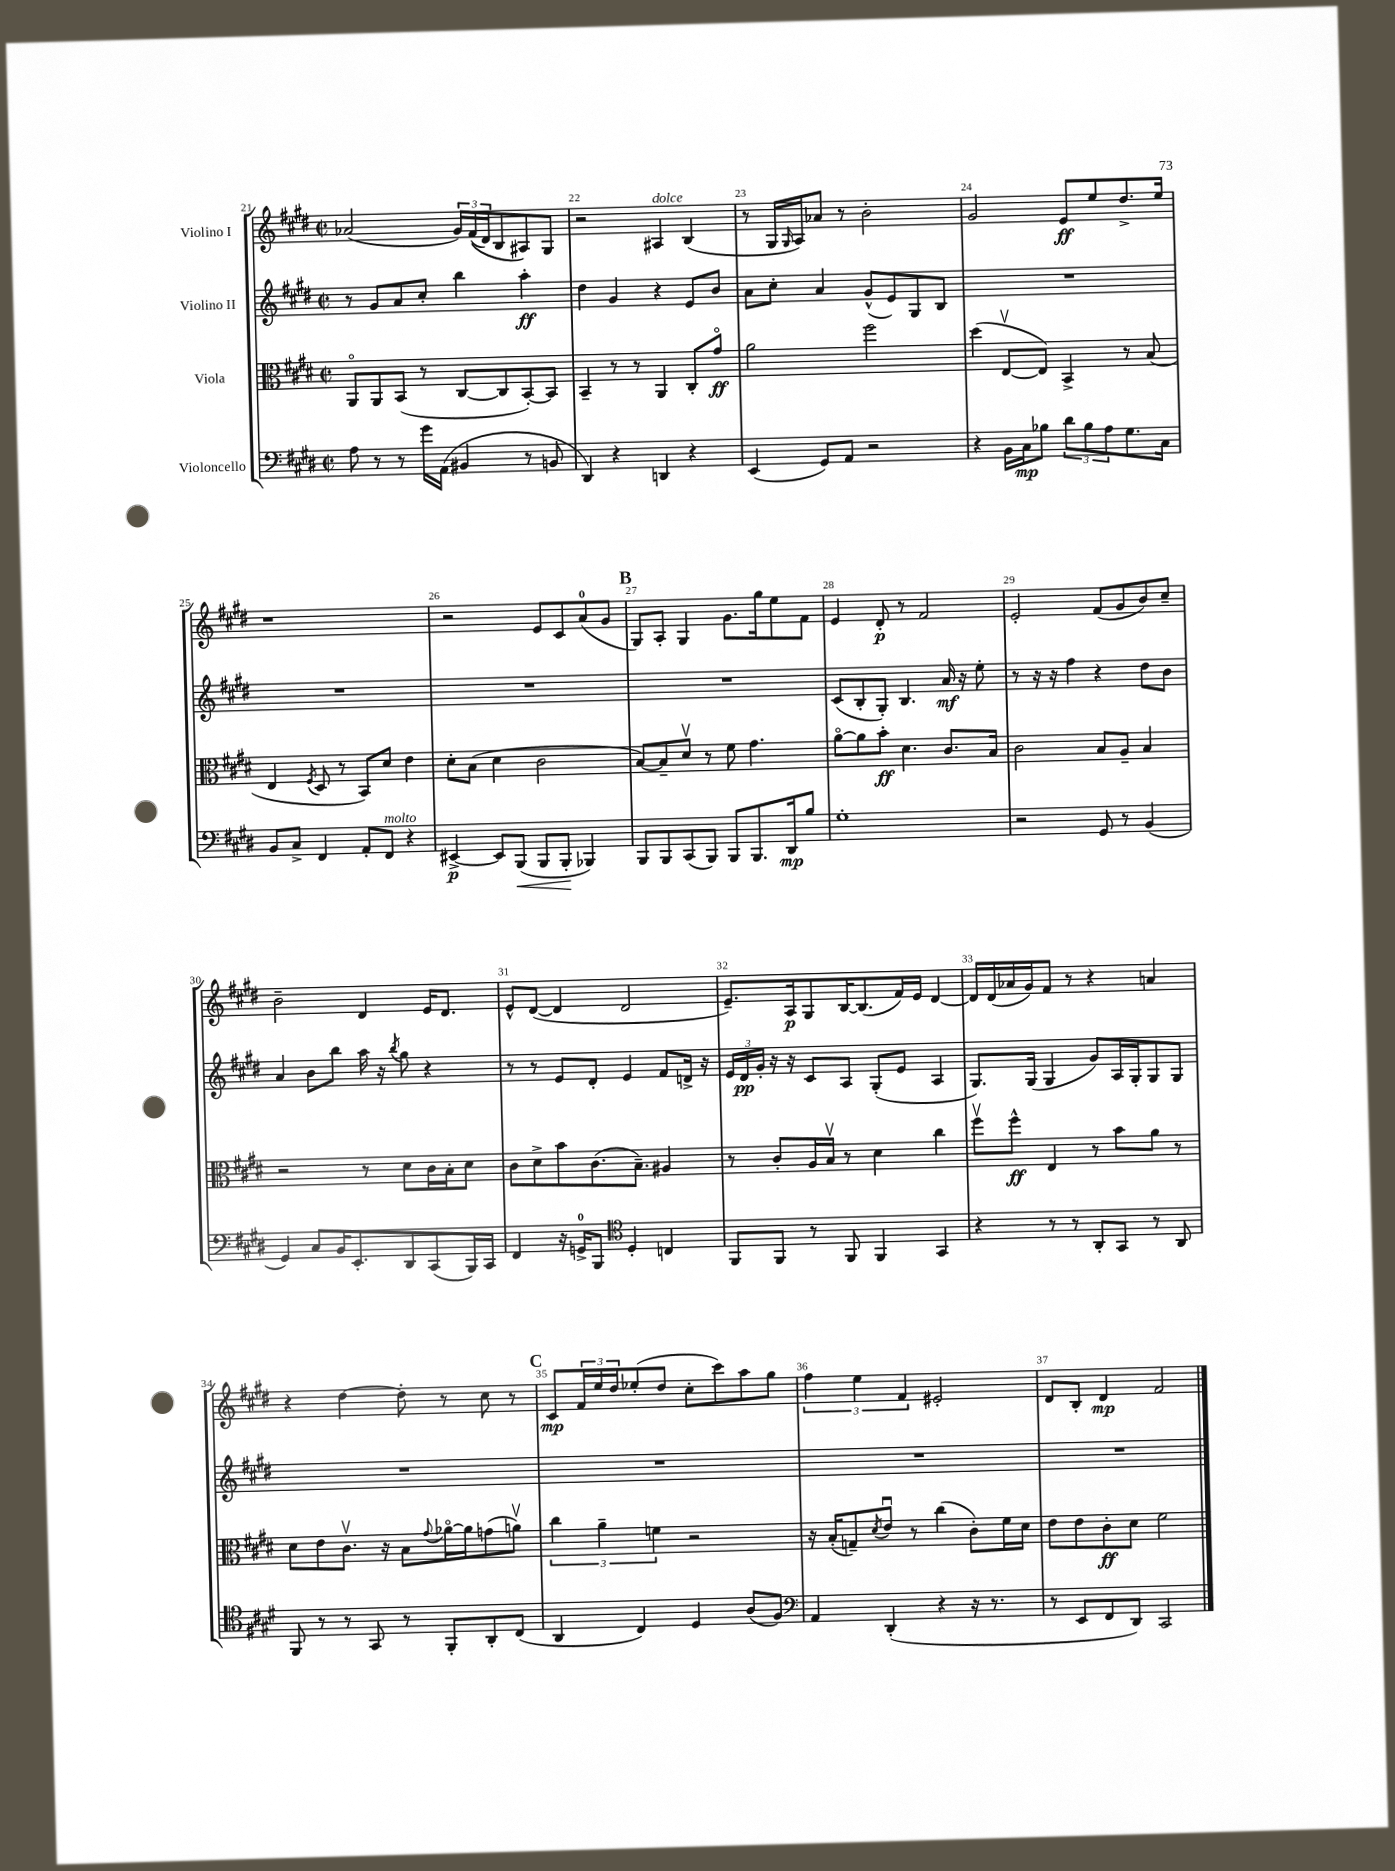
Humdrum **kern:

**kern	**dynam	**kern	**dynam	**kern	**dynam	**kern	**dynam
*part4	*part4	*part3	*part3	*part2	*part2	*part1	*part1
*staff4	*staff4	*staff3	*staff3	*staff2	*staff2	*staff1	*staff1
*I"Violoncello	*	*I"Viola	*	*I"Violino II	*	*I"Violino I	*
*clefF4	*	*clefC3	*	*clefG2	*	*clefG2	*
*k[f#c#g#d#]	*	*k[f#c#g#d#]	*	*k[f#c#g#d#]	*	*k[f#c#g#d#]	*
*M2/2	*	*M2/2	*	*M2/2	*	*M2/2	*
*met(c|)	*	*met(c|)	*	*met(c|)	*	*met(c|)	*
=21	=21	=21	=21	=21	=21	=21	=21
8A\	.	8AA/L	.	8r	.	(2a-X/	.
8r	.	8AA/	.	8g#/L	.	.	.
8r	.	(8BB/J	.	8a/	.	.	.
16g#\LL	.	8r	.	8cc#'/J	.	.	.
(16AA\JJ	.	.	.	.	.	.	.
4BB#X/	.	[8C#/L	.	4bb\	.	24g#/LL)	.
.	.	.	.	.	.	((24f#/	.
.	.	.	.	.	.	24d#/J)	.
.	.	8C#/]	.	.	.	8B/	.
8r	.	[8BB'/)	.	4aa'\	ff	8A#X/)	.
8BBn/	.	8BB/J]	.	.	.	8G#/J	.
=22	=22	=22	=22	=22	=22	=22	=22
4DD#/)	.	4BB~/	.	4dd#\	.	2r	.
4r	.	8r	.	4g#/	.	.	.
.	.	8r	.	.	.	.	.
!	!	!	!	!	!	!LO:TX:a:i:t=dolce	!
4DDn/	.	4AA/	.	4r	.	4A#X/	.
4r	.	8C#'/L	.	8e/L	.	(4B/	.
.	.	8g#/J	ff	8b/J	.	.	.
=23	=23	=23	=23	=23	=23	=23	=23
(4EE/	.	2a\	.	8a\L	.	8r	.
.	.	.	.	8cc#'\J	.	16G#/LL	.
.	.	.	.	.	.	16qqG#/	.
.	.	.	.	.	.	16A/J)	.
8GG#/L)	.	.	.	4a/	.	8a-X/J	.
8AA/J	.	.	.	.	.	8r	.
2r	.	2ff#\	.	(8g#^^/L	.	2b'\	.
.	.	.	.	8e/)	.	.	.
.	.	.	.	8G#/	.	.	.
.	.	.	.	8B/J	.	.	.
=24	=24	=24	=24	=24	=24	=24	=24
4r	.	(4dd#\	.	1r	.	2g#/	.
16BB\LL	.	[8Ev/L	.	.	.	.	.
16C#\J	mp	.	.	.	.	.	.
8B-X\J	.	8E/J])	.	.	.	.	.
12d#\L	.	4BB^/	.	.	.	8e/L	ff
12B-\	.	.	.	.	.	.	.
.	.	.	.	.	.	8ee/	.
12A\	.	.	.	.	.	.	.
8.G#\	.	8r	.	.	.	8.dd#^/	.
.	.	(8B/	.	.	.	.	.
16C#\Jk	.	.	.	.	.	16ee/Jk	.
!!LO:LB:g=z
=25	=25	=25	=25	=25	=25	=25	=25
8BB/L	.	4E/	.	1r	.	1r	.
8C#^/J	.	.	.	.	.	.	.
.	.	8qF#/	.	.	.	.	.
4FF#/	.	8D#/	.	.	.	.	.
.	.	8r	.	.	.	.	.
8AA'/L	.	8BB/L)	.	.	.	.	.
!LO:TX:a:i:t=molto	!	!	!	!	!	!	!
8FF#/J	.	8d#/J	.	.	.	.	.
4r	.	4e\	.	.	.	.	.
=26	=26	=26	=26	=26	=26	=26	=26
[4EE#X^/	p	8d#'\L	.	1r	.	2r	.
.	.	(8B\J	.	.	.	.	.
8EE#/L]	.	4d#\	.	.	.	.	.
!	!LO:HP:b	!	!	!	!	!	!
(8BBB/J	<	.	.	.	.	.	.
8BBB/L	.	2c#\	.	.	.	8e/L	.
8BBB'/J	.	.	.	.	.	8c#/	.
4BBB-X/)	[	.	.	.	.	(8a/	.
.	.	.	.	.	.	8g#/J	.
!!LO:REH:place=s1:t=B
=27	=27	=27	=27	=27	=27	=27	=27
8BBB/L	.	[8B/L)	.	1r	.	8G#/L)	.
8BBB/	.	8B~/]	.	.	.	8A'/J	.
(8CC#/	.	8d#v/J	.	.	.	4G#/	.
8BBB/J)	.	8r	.	.	.	.	.
8BBB/L	.	8f#\	.	.	.	8.g#\L	.
8.BBB/	.	4.g#\	.	.	.	.	.
.	.	.	.	.	.	16gg#\k	.
.	.	.	.	.	.	8ee\	.
16DD#/k	mp	.	.	.	.	.	.
8B/J	.	.	.	.	.	8f#\J	.
=28	=28	=28	=28	=28	=28	=28	=28
1G#'	.	[8a\L	.	(8c#/L	.	4e/	.
.	.	8a\]	.	8B'/	.	.	.
.	.	8b'\J	ff	8G#'/J)	.	8d#'/	p
.	.	4.d#\	.	4.B/	.	8r	.
.	.	.	.	.	.	2f#/	.
.	.	8.c#/L	.	16a/	mf	.	.
.	.	.	.	16r	.	.	.
.	.	.	.	8ee'\	.	.	.
.	.	16B/Jk	.	.	.	.	.
=29	=29	=29	=29	=29	=29	=29	=29
2r	.	2c#\	.	8r	.	2e'/	.
.	.	.	.	16r	.	.	.
.	.	.	.	16r	.	.	.
.	.	.	.	4ff#\	.	.	.
8GG#/	.	8B/L	.	4r	.	(8f#/L	.
8r	.	8A~/J	.	.	.	8g#/	.
(4BB/	.	4B/	.	8dd#\L	.	8b/)	.
.	.	.	.	8b\J	.	8cc#~/J	.
!!LO:LB:g=z
=30	=30	=30	=30	=30	=30	=30	=30
4GG#/)	.	2r	.	4a/	.	2b~\	.
8C#/L	.	.	.	8b\L	.	.	.
16BB/K	.	.	.	8bb\J	.	.	.
8.EE'/	.	.	.	.	.	.	.
.	.	8r	.	16aa\	.	4d#/	.
.	.	.	.	16r	.	.	.
.	.	.	.	8qbb/	.	.	.
8DD#/	.	8d#\L	.	8gg#\	.	.	.
(8CC#/	.	16c#\L	.	4r	.	16e/KL	.
.	.	16B'\J	.	.	.	8.d#/J	.
16BBB/L)	.	8d#\J	.	.	.	.	.
16CC#/JJ	.	.	.	.	.	.	.
=31	=31	=31	=31	=31	=31	=31	=31
4FF#/	.	8c#\L	.	8r	.	8e^^/L	.
.	.	8d#^\	.	8r	.	([8d#/J	.
16r	.	8b\	.	8e/L	.	4d#/]	.
16GGn^/KL	.	.	.	.	.	.	.
8BBB/J	.	(8.c#\	.	8d#'/J	.	.	.
*clefC4	*	*	*	*	*	*	*
4D#'/	.	.	.	4e/	.	2d#/	.
.	.	8.B~\J)	.	.	.	.	.
4Cn/	.	4A#X/	.	8f#/L	.	.	.
.	.	.	.	16dn^/Jk	.	.	.
.	.	.	.	16r	.	.	.
=32	=32	=32	=32	=32	=32	=32	=32
8FF#/L	.	8r	.	24e/LL	.	8.e~/L)	.
.	.	.	.	24d#/	pp	.	.
.	.	.	.	24g#'/JJ	.	.	.
8FF#/J	.	8c#'/L	.	16r	.	.	.
.	.	.	.	16r	.	16A/k	p
8r	.	16A/L	.	8c#/L	.	8G#/	.
.	.	16Bv/JJ	.	.	.	.	.
8FF#/	.	8r	.	8A/J	.	[16B/K	.
.	.	.	.	.	.	(8.B/]	.
4FF#/	.	4d#\	.	(8G#'/L	.	.	.
.	.	.	.	8e/J	.	16f#/L)	.
.	.	.	.	.	.	16e/JJ	.
4GG#/	.	4cc#\	.	4A/	.	[4d#/	.
=33	=33	=33	=33	=33	=33	=33	=33
4r	.	8ff#v\L	.	8.G#/L)	.	16d#/LL]	.
.	.	.	.	.	.	(16d#/	.
.	.	8ff#^^\J	ff	.	.	16a-X/	.
.	.	.	.	(16G#/Jk	.	16g#/J)	.
8r	.	4E/	.	4G#/	.	8f#/J	.
8r	.	.	.	.	.	8r	.
8AA'/L	.	8r	.	8g#/L)	.	4r	.
8GG#/J	.	8b\L	.	16A/L	.	.	.
.	.	.	.	16G#'/J	.	.	.
8r	.	8a\J	.	8G#/	.	4an/	.
8AA/	.	8r	.	8G#/J	.	.	.
!!LO:LB:g=z
=34	=34	=34	=34	=34	=34	=34	=34
8FF#/	.	8d#\L	.	1r	.	4r	.
8r	.	8e\	.	.	.	.	.
8r	.	8.c#v\J	.	.	.	[4dd#\	.
8GG#/	.	.	.	.	.	.	.
.	.	16r	.	.	.	.	.
8r	.	8B\L	.	.	.	8dd#'\]	.
.	.	8qqg#/	.	.	.	.	.
8FF#'/L	.	[16a-X\L	.	.	.	8r	.
.	.	16a-\J]	.	.	.	.	.
8AA'/	.	(8gn\	.	.	.	8cc#\	.
(8C#/J	.	8anv\J)	.	.	.	8r	.
!!LO:REH:place=s1:t=C
=35	=35	=35	=35	=35	=35	=35	=35
4AA/	.	6cc#\	.	1r	.	8c#/L	mp
.	.	.	.	.	.	24f#/L	.
.	.	6a~\	.	.	.	24ee/	.
.	.	.	.	.	.	24dd#/J	.
4C#/)	.	.	.	.	.	(8ee-X'/	.
.	.	6fn\	.	.	.	.	.
.	.	.	.	.	.	8dd#/J	.
4D#/	.	2r	.	.	.	8cc#'\L	.
.	.	.	.	.	.	8ccc#\)	.
(8A/L	.	.	.	.	.	8aa\	.
8F#/J)	.	.	.	.	.	8gg#\J	.
=36	=36	=36	=36	=36	=36	=36	=36
*clefF4	*	*	*	*	*	*	*
4AA/	.	16r	.	1r	.	6ff#\	.
.	.	(16B'/KL	.	.	.	.	.
.	.	8Gn~/)	.	.	.	.	.
.	.	.	.	.	.	6ee\	.
.	.	8qd#/	.	.	.	.	.
(4DD#'/	.	8eu/J	.	.	.	.	.
.	.	.	.	.	.	6f#/	.
.	.	8r	.	.	.	.	.
4r	.	(4cc#\	.	.	.	2e#X'/	.
16r	.	8c#'\L)	.	.	.	.	.
8.r	.	.	.	.	.	.	.
.	.	16f#\L	.	.	.	.	.
.	.	16d#\JJ	.	.	.	.	.
=37	=37	=37	=37	=37	=37	=37	=37
8r	.	8e\L	.	1r	.	8d#/L	.
8EE/L	.	8e\	.	.	.	8B'/J	.
8FF#/	.	8c#'\	ff	.	.	4d#/	mp
8DD#/J)	.	8d#\J	.	.	.	.	.
2CC#/	.	2f#\	.	.	.	2f#/	.
==	==	==	==	==	==	==	==
*-	*-	*-	*-	*-	*-	*-	*-
